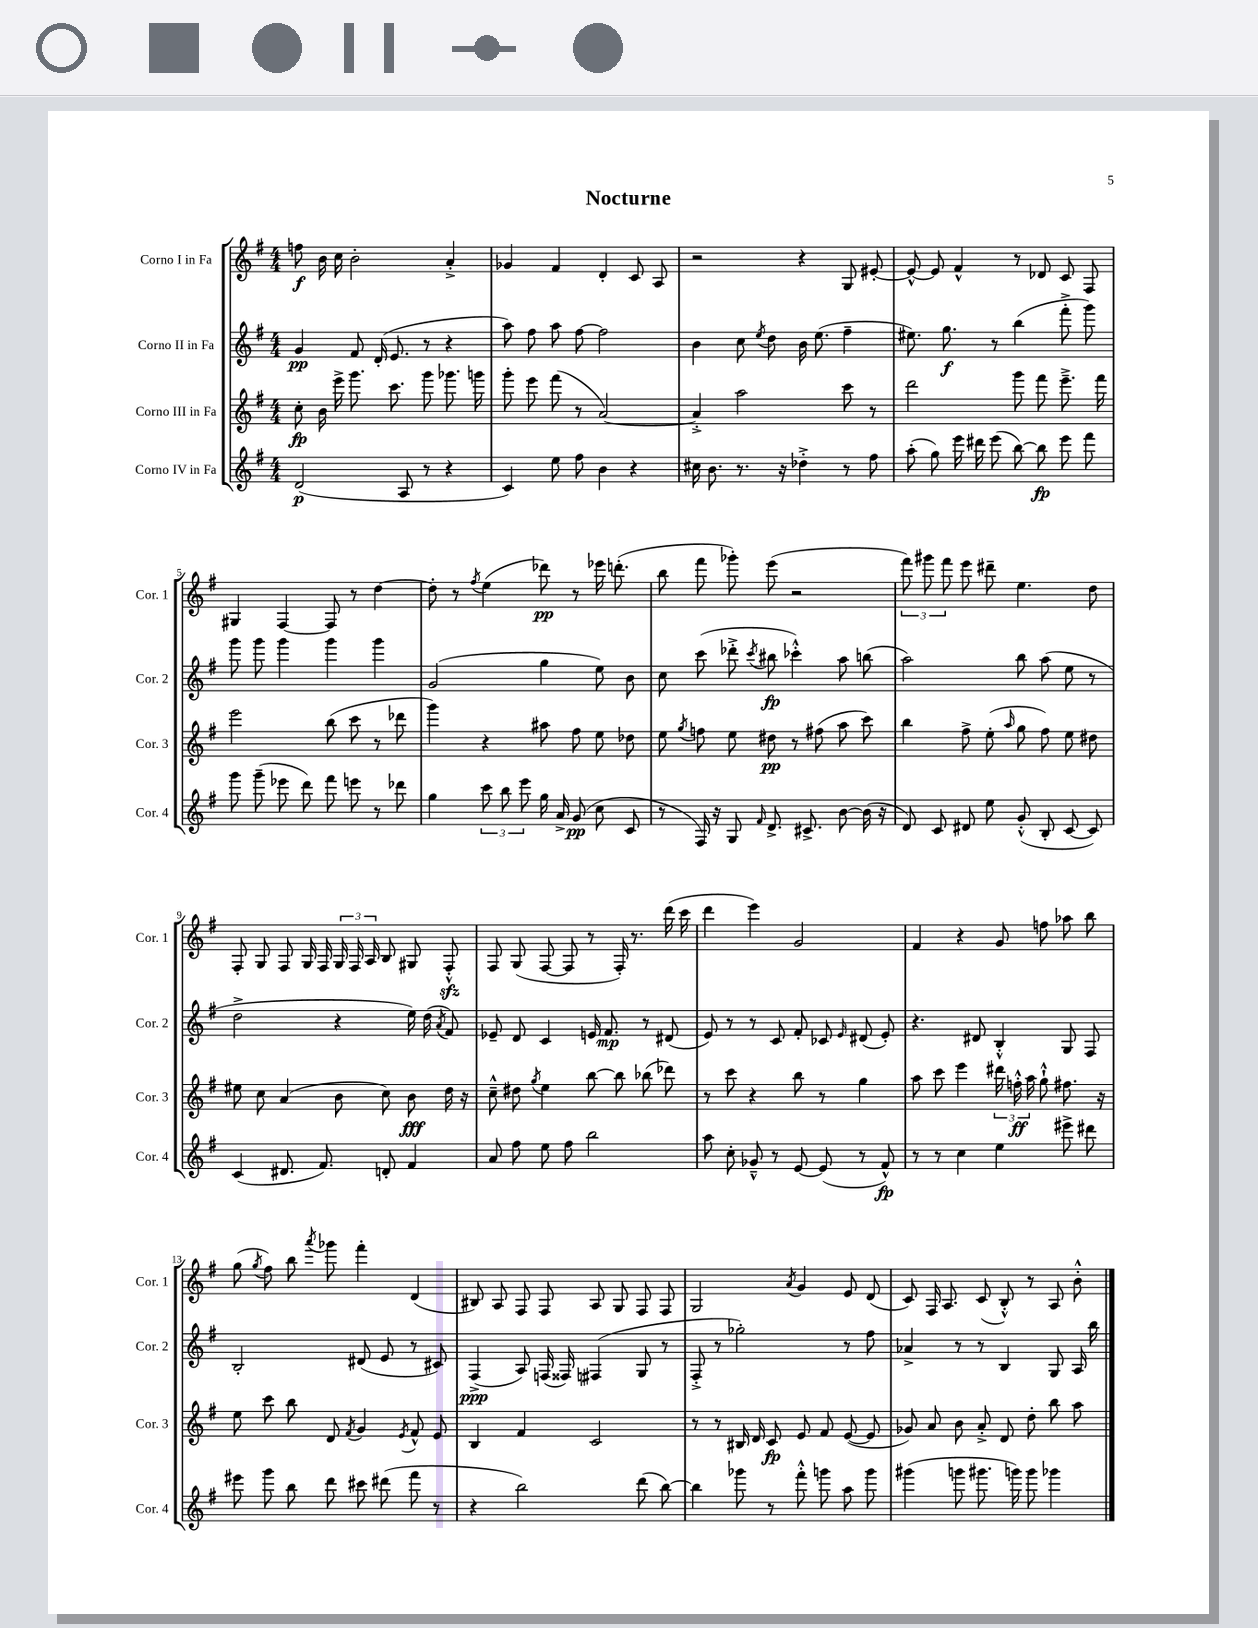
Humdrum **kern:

**kern	**kern	**kern	**kern
*staff4	*staff3	*staff2	*staff1
*clefG2	*clefG2	*clefG2	*clefG2
*k[f#]	*k[f#]	*k[f#]	*k[f#]
*M4/4	*M4/4	*M4/4	*M4/4
(2d/	8cc'\	4g/	8ff\
.	16b\	.	16b\
.	16eee^\	.	16cc\
.	8.ggg\	8f#/	2b'\
.	.	(16d'/	.
.	8.ccc\	8.e/	.
8A/	.	.	.
8r	8ggg\	8r	.
4r	8.ggg-\	4r	4a'^/
.	16ggg\	.	.
=	=	=	=
4c/)	8ggg'\	8aa\)	4g-/
.	8eee\	8ff#\	.
8ee\	(8fff#\	8aa\	4f#/
8ff#\	8r	[8ff#\	.
4b\	[2a/)	2ff#\]	4d'/
4r	.	.	8c/
.	.	.	8A/
=	=	=	=
16cc#\	4a'^/]	4b\	2r
8.b\	.	.	.
8.r	2aa\	8cc\	.
.	.	8qee/	.
.	.	8dd\	.
16r	.	.	.
4dd-'^\	.	16b\	4r
.	.	(8.ee\	.
8r	8ccc\	4ff#~\	8G/
8ff#\	8r	.	[8e#'/
=	=	=	=
(8aa'\	2ddd\	8.ee#\)	8e#^^/_
8gg\)	.	.	8e#/]
.	.	8.gg\	.
16eee\	.	.	4f#^^/
16ddd#\	.	.	.
(8eee\	.	8r	.
[8bb\)	8ggg\	(4bb\	8r
8bb\]	8fff#\	.	8d-/
8eee\	8.eee~^\	8fff#'^\	8c/
8fff#\	.	8ggg\)	8F#/
.	16fff#\	.	.
=	=	=	=
8ggg\	2eee\	8ggg\	4G#/
(8ggg~\	.	8ggg\	.
8eee-\	.	4ggg\	[4F#/
8ddd\)	.	.	.
8fff#\	(8bb\	4ggg\	8F#/]
8eee\	8ccc\	.	8r
8r	8r	4ggg\	[4dd\
8ddd-\	8ddd-\	.	.
=	=	=	=
4gg\	4ggg\)	(2g/	8dd'\]
.	.	.	8r
.	.	.	8qff#/
12ccc\	4r	.	(4ee\
12bb\	.	.	.
12eee\	.	.	.
16gg\	8aa#\	4gg\	8ddd-\)
16a^/	.	.	.
(8g/	8ff#\	.	8r
8cc\	8ee\	8ee\)	16eee-\
.	.	.	(8.ddd'\
8c/	8dd-\	8b\	.
=	=	=	=
8r	8ee\	8cc\	8bb\
.	8qgg/	.	.
16F#/)	8ff\	(8ccc\	8fff#\
16r	.	.	.
8G/	8ee\	8ddd-'^\	8ggg-'\)
16qqf#/	.	8qccc/	.
8.d^/	8dd#\	8bb#\	(8eee\
.	8r	4ccc-'^^\)	2r
8.c#^/	.	.	.
.	(8ff#\	.	.
[8b\	8aa\	8aa\	.
(16b\]	8ccc\)	(8bb\	.
16r	.	.	.
=	=	=	=
8d/)	4bb\	2aa\)	12fff#\)
.	.	.	12ggg#\
8c/	.	.	.
.	.	.	12fff#\
8d#/	8ff#^\	.	8eee\
8ee\	(8ee'\	.	8ddd#~\
.	16qqaa/	.	.
(8g'^^/	8gg\	8bb\	4.ee\
8B'/	8ff#\)	(8aa\	.
[8c/	8ee\	8ee\	.
8c/])	8dd#\	8r	8dd\
=	=	=	=
(4c/	8ee#\	2dd^\	8F#'/
.	8cc\	.	8G/
8.d#/	(4a/	.	8F#/
.	.	.	16G/
8.f#/)	.	.	16F#/
.	8b\	4r	24G/
.	.	.	24F#/
.	.	.	24A/
8d'/	8cc\)	.	8B/
4f#/	8b\	16ee\)	8G#/
.	.	(16dd\	.
.	.	8qa/	.
.	16dd\	8f#/)	8F#'^^/
.	16r	.	.
=	=	=	=
8a/	8cc~^^\	8e-~/	8F#/
8ff#\	8dd#\	8d/	(8G/
.	8qgg/	.	.
8ee\	4ee\	4c/	[8F#/
8ff#\	.	.	8F#/]
2bb\	[8bb\	16e/	8r
.	.	8.f#/	.
.	8bb\]	.	16F#'/)
.	.	.	8.r
.	(8bb-\	8r	.
.	8ddd-\)	(8d#/	(16ddd\
.	.	.	16ccc\
=	=	=	=
8aa\	8r	8e/)	4ddd\
8cc'\	8ccc\	8r	.
8g-~^^/	4r	8r	4eee\)
8r	.	8c/	.
[8e/	8bb\	8f#'/	2g/
(8e/]	8r	8c-/	.
.	.	16qqe/	.
8r	4gg\	(8d#/	.
8f#^^/)	.	8e'/)	.
=	=	=	=
8r	8aa\	4.r	4f#/
8r	8ccc\	.	.
4cc\	4eee\	.	4r
.	.	8d#/	.
4ee\	24ddd#\	4B'^^/	8g/
.	24ff'^^\	.	.
.	24aa\	.	.
.	8gg`^^\	.	8ff\
8eee#^\	8.ff#\	8G/	8aa-\
8ddd#\	.	8F#/	8bb\
.	16r	.	.
=	=	=	=
8eee#\	8ee\	2B'/	(8gg\
.	.	.	8qgg/
8ggg\	8ccc\	.	8ff#\)
8bb\	8bb\	.	8bb\
.	.	.	8qaaa/
8ddd\	8d/	.	8ggg-\
.	8qf#/	.	.
8ccc#\	4g/	(8d#/	4fff#'\
(8ddd#\	.	8e/	.
.	8qe/	.	.
8fff#\	8f#^^/	8r	(4d/
8r	8e/	8c#/)	.
=	=	=	=
4r	4B/	(4F#^/	8B#/)
.	.	.	8A/
2bb\)	4f#/	8A/)	8F#/
.	.	(16F/	8F#/
.	.	16F##/)	.
.	2c/	(4F#/	8A/
.	.	.	8G/
(8ddd\	.	8G/	8F#/
[8bb\)	.	8r	8F#/
=	=	=	=
4bb\]	8r	8F#'^/	2G/
.	8r	8r	.
8ggg-\	16B#/	2gg-'\)	.
.	16d/	.	.
8r	8c/	.	.
.	.	.	8qa/
8fff#'^^\	8e/	.	4g/
8ggg\	8f#/	.	.
8aa\	([8e/	8r	8e/
8ggg\	8e/]	8ff#\	(8d/
=	=	=	=
(4ggg#\	8g-/)	4a-^/	8c/)
.	8a/	.	16F#/
.	.	.	8.A/
8ggg\	8b\	8r	.
8.ggg#\	8a'^/	8r	(8c/
.	8d/	4B/	8B'^^/)
16ggg\)	.	.	.
8ggg\	8dd'\	.	8r
4ggg-\	8bb\	8G/	8A/
.	8aa\	16A/	8b'^^\
.	.	16bb\	.
==	==	==	==
*-	*-	*-	*-
